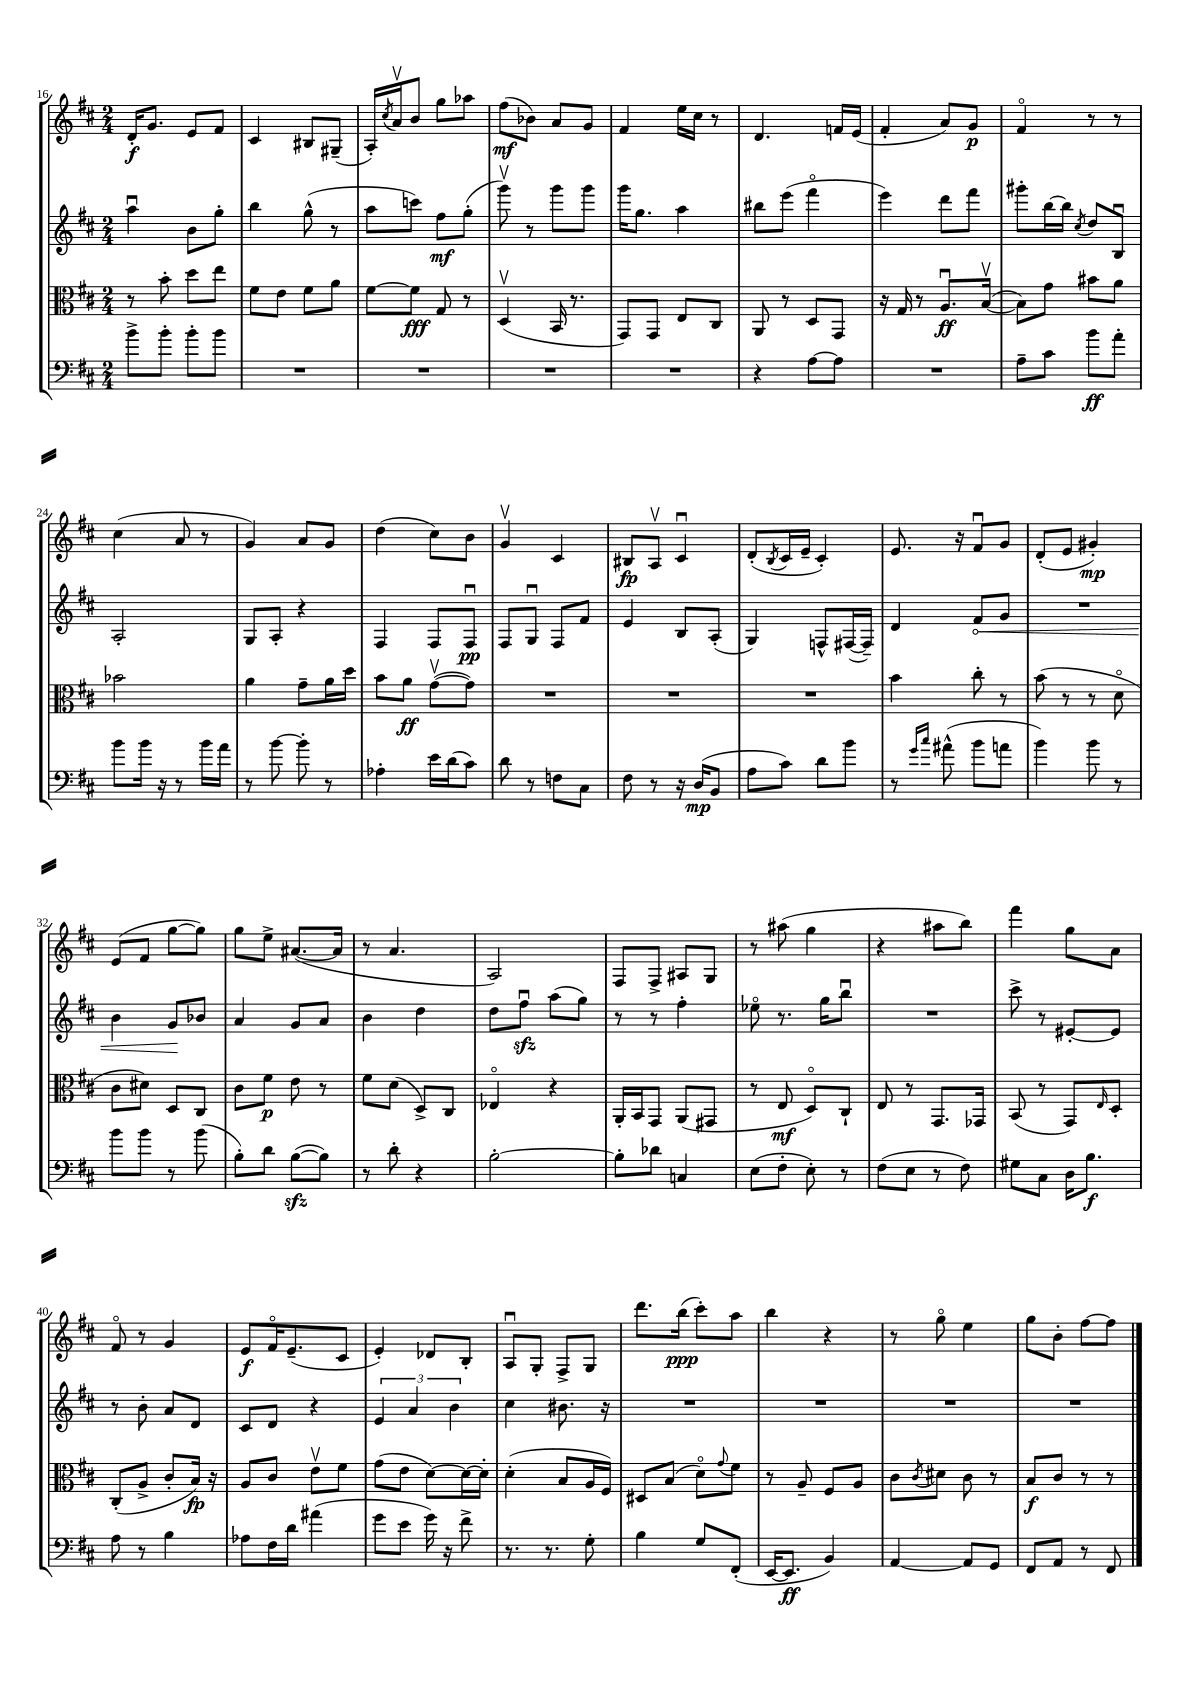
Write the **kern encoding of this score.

**kern	**dynam	**kern	**dynam	**kern	**dynam	**kern	**dynam
*part4	*part4	*part3	*part3	*part2	*part2	*part1	*part1
*staff4	*staff4	*staff3	*staff3	*staff2	*staff2	*staff1	*staff1
*clefF4	*	*clefC3	*	*clefG2	*	*clefG2	*
*k[f#c#]	*	*k[f#c#]	*	*k[f#c#]	*	*k[f#c#]	*
*M2/4	*	*M2/4	*	*M2/4	*	*M2/4	*
=16	=16	=16	=16	=16	=16	=16	=16
8b^\L	.	8r	.	4aau\	.	16d'/KL	f
.	.	.	.	.	.	8.g/J	.
8b'\J	.	8b'\	.	.	.	.	.
8b'\L	.	8dd\L	.	8b\L	.	8e/L	.
8b\J	.	8ee\J	.	8gg'\J	.	8f#/J	.
=17	=17	=17	=17	=17	=17	=17	=17
2r	.	8f#\L	.	4bb\	.	4c#/	.
.	.	8e\J	.	.	.	.	.
.	.	8f#\L	.	(8gg^^\	.	8B#X/L	.
.	.	8a\J	.	8r	.	(8G#X~/J	.
=18	=18	=18	=18	=18	=18	=18	=18
2r	.	[8f#\L	.	8aa\L	.	16A'/LL)	.
.	.	.	.	.	.	8qcc#/	.
.	.	.	.	.	.	16av/J	.
.	.	8f#\J]	fff	8cccn\J)	.	8b/J	.
.	.	8G/	.	8ff#\L	mf	8gg\L	.
.	.	8r	.	(8gg'\J	.	8aa-X\J	.
=19	=19	=19	=19	=19	=19	=19	=19
2r	.	(4Dv/	.	8gggv\)	.	(8ff#\L	mf
.	.	.	.	8r	.	8b-X\J)	.
.	.	16BB/	.	8ggg\L	.	8a/L	.
.	.	8.r	.	.	.	.	.
.	.	.	.	8ggg\J	.	8g/J	.
=20	=20	=20	=20	=20	=20	=20	=20
2r	.	8GG/L)	.	16ggg\KL	.	4f#/	.
.	.	.	.	8.gg\J	.	.	.
.	.	8GG/J	.	.	.	.	.
.	.	8E/L	.	4aa\	.	16ee\LL	.
.	.	.	.	.	.	16cc#\JJ	.
.	.	8C#/J	.	.	.	8r	.
=21	=21	=21	=21	=21	=21	=21	=21
4r	.	8AA/	.	8bb#X\L	.	4.d/	.
.	.	8r	.	(8eee\J	.	.	.
[8A\L	.	8D/L	.	4fff#\	.	.	.
8A\J]	.	8GG/J	.	.	.	16fn/LL	.
.	.	.	.	.	.	(16e/JJ	.
=22	=22	=22	=22	=22	=22	=22	=22
2r	.	16r	.	4eee\)	.	4f#'/	.
.	.	16G/	.	.	.	.	.
.	.	8r	.	.	.	.	.
.	.	8.Au/L	ff	8ddd\L	.	8a/L)	.
.	.	.	.	8fff#\J	.	8g/J	p
.	.	([16Bv/Jk	.	.	.	.	.
=23	=23	=23	=23	=23	=23	=23	=23
8A~\L	.	8B\L])	.	8ggg#X'\L	.	4f#/	.
8c#\J	.	8g\J	.	[16bb\L	.	.	.
.	.	.	.	16bb\JJ]	.	.	.
.	.	.	.	8qcc#/	.	.	.
8b\L	ff	8b#X\L	.	8dd/L	.	8r	.
8a'\J	.	8a\J	.	8Bu/J	.	8r	.
!!LO:LB:g=z
=24	=24	=24	=24	=24	=24	=24	=24
8b\L	.	2b-X\	.	2A'/	.	(4cc#\	.
16b\Jk	.	.	.	.	.	.	.
16r	.	.	.	.	.	.	.
8r	.	.	.	.	.	8a/	.
16b\LL	.	.	.	.	.	8r	.
16a\JJ	.	.	.	.	.	.	.
=25	=25	=25	=25	=25	=25	=25	=25
8r	.	4a\	.	8G/L	.	4g/)	.
[8b\	.	.	.	8A'/J	.	.	.
8b'\]	.	8g~\L	.	4r	.	8a/L	.
8r	.	16a\L	.	.	.	8g/J	.
.	.	16dd\JJ	.	.	.	.	.
=26	=26	=26	=26	=26	=26	=26	=26
4A-X'\	.	8b\L	.	4F#/	.	(4dd\	.
.	.	8a\J	ff	.	.	.	.
16e\LL	.	([8gv\L	.	8F#/L	.	8cc#\L)	.
(16d\J	.	.	.	.	.	.	.
8c#\J)	.	8g\J])	.	8F#u/J	pp	8b\J	.
=27	=27	=27	=27	=27	=27	=27	=27
8d\	.	2r	.	8F#/L	.	4gv/	.
8r	.	.	.	8Gu/J	.	.	.
8Fn\L	.	.	.	8F#/L	.	4c#/	.
8C#\J	.	.	.	8f#/J	.	.	.
=28	=28	=28	=28	=28	=28	=28	=28
8F#\	.	2r	.	4e/	.	8B#X/L	fp
8r	.	.	.	.	.	8Av/J	.
16r	.	.	.	8B/L	.	4c#u/	.
(16D/KL	mp	.	.	.	.	.	.
8BB/J	.	.	.	(8A'/J	.	.	.
=29	=29	=29	=29	=29	=29	=29	=29
8A\L	.	2r	.	4G/)	.	(8d'/L	.
.	.	.	.	.	.	8qB/	.
8c#\J)	.	.	.	.	.	16c#/L	.
.	.	.	.	.	.	16e~/JJ	.
8d\L	.	.	.	8Fn^^/L	.	4c#'/)	.
8b\J	.	.	.	([16F#X/L	.	.	.
.	.	.	.	16F#~/JJ])	.	.	.
=30	=30	=30	=30	=30	=30	=30	=30
8r	.	4b\	.	4d/	.	8.e/	.
16qqg/LL	.	.	.	.	.	.	.
16qqcc#/JJ	.	.	.	.	.	.	.
(8a#X^^\	.	.	.	.	.	.	.
.	.	.	.	.	.	16r	.
!	!	!	!	!	!LO:HP:b	!	!
8b\L	.	8cc#'\	.	8f#/L	<	8f#u/L	.
8an\J	.	8r	.	8g/J	.	8g/J	.
=31	=31	=31	=31	=31	=31	=31	=31
4b\)	.	(8b\	.	2r	.	(8d'/L	.
.	.	8r	.	.	.	8e/J	.
8b\	.	8r	.	.	.	4g#X'/)	mp
8r	.	8d\	.	.	.	.	.
!!LO:LB:g=z
=32	=32	=32	=32	=32	=32	=32	=32
8b\L	.	8c#\L	.	4b\	.	(8e/L	.
8b\J	.	8d#X\J)	.	.	.	8f#/J	.
8r	.	8D/L	.	8g/L	.	[8gg\L	.
(8b\	.	8C#/J	.	8b-X/J	[	8gg\J])	.
=33	=33	=33	=33	=33	=33	=33	=33
8B'\L)	.	8c#\L	.	4a/	.	8gg\L	.
8d\J	.	8f#\J	p	.	.	8ee^\J	.
([8Bzz\L	.	8e\	.	8g/L	.	([8.a#X/L	.
8B\J])	.	8r	.	8a/J	.	.	.
.	.	.	.	.	.	16a#/Jk]	.
=34	=34	=34	=34	=34	=34	=34	=34
8r	.	8f#\L	.	4b\	.	8r	.
8d'\	.	(8d\J	.	.	.	4.a/	.
4r	.	8D^/L)	.	4dd\	.	.	.
.	.	8C#/J	.	.	.	.	.
=35	=35	=35	=35	=35	=35	=35	=35
[2B'\	.	4E-X/	.	8dd\L	.	2A/)	.
.	.	.	.	8ff#zzu\J	.	.	.
.	.	4r	.	(8aa\L	.	.	.
.	.	.	.	8gg\J)	.	.	.
=36	=36	=36	=36	=36	=36	=36	=36
8B'\L]	.	16AA'/LL	.	8r	.	8F#/L	.
.	.	16BB/J	.	.	.	.	.
8d-X\J	.	8GG/J	.	8r	.	8F#^/J	.
4Cn/	.	(8AA/L	.	4ff#'\	.	8A#X/L	.
.	.	8GG#X/J	.	.	.	8G/J	.
=37	=37	=37	=37	=37	=37	=37	=37
(8E\L	.	8r	.	8ee-X\	.	8r	.
8F#'\J	.	8E/	mf	8.r	.	(8aa#X\	.
8E'\)	.	8D/L)	.	.	.	4gg\	.
.	.	.	.	16gg\KL	.	.	.
8r	.	8C#`/J	.	8bbu\J	.	.	.
=38	=38	=38	=38	=38	=38	=38	=38
(8F#\L	.	8E/	.	2r	.	4r	.
8E\J	.	8r	.	.	.	.	.
8r	.	8.GG/L	.	.	.	8aa#X\L	.
8F#\)	.	.	.	.	.	8bb\J)	.
.	.	16GG-X/Jk	.	.	.	.	.
=39	=39	=39	=39	=39	=39	=39	=39
8G#X\L	.	(8BB/	.	8ccc#^\	.	4fff#\	.
8C#\J	.	8r	.	8r	.	.	.
16D\KL	.	8GG/L)	.	[8e#X'/L	.	8gg\L	.
8.B\J	f	.	.	.	.	.	.
.	.	16qqE/	.	.	.	.	.
.	.	8D'/J	.	8e#/J]	.	8a\J	.
!!LO:LB:g=z
=40	=40	=40	=40	=40	=40	=40	=40
8A\	.	(8C#'/L	.	8r	.	8f#/	.
8r	.	8A^/J	.	8b'\	.	8r	.
4B\	.	8c#'/L	.	8a/L	.	4g/	.
.	.	16B/Jk)	fp	8d/J	.	.	.
.	.	16r	.	.	.	.	.
=41	=41	=41	=41	=41	=41	=41	=41
8A-X\L	.	8A/L	.	8c#/L	.	8e/L	f
16F#\L	.	8c#/J	.	8d/J	.	16f#/K	.
16d\JJ	.	.	.	.	.	(8.e~/	.
(4a#X\	.	8ev\L	.	4r	.	.	.
.	.	8f#\J	.	.	.	8c#/J	.
=42	=42	=42	=42	=42	=42	=42	=42
8g\L	.	(8g\L	.	6e/	.	4e'/)	.
8e\J	.	8e\J	.	.	.	.	.
.	.	.	.	6a/	.	.	.
16g\)	.	[8d\L)	.	.	.	8d-X/L	.
16r	.	.	.	.	.	.	.
.	.	.	.	6b\	.	.	.
8f#^\	.	16d\L_	.	.	.	8B'/J	.
.	.	16d'\JJ]	.	.	.	.	.
=43	=43	=43	=43	=43	=43	=43	=43
8.r	.	(4d'\	.	4cc#\	.	8Au/L	.
.	.	.	.	.	.	8G'/J	.
8.r	.	.	.	.	.	.	.
.	.	8B/L	.	8.b#X\	.	8F#^/L	.
8G'\	.	16A/L	.	.	.	8G/J	.
.	.	16F#/JJ)	.	16r	.	.	.
=44	=44	=44	=44	=44	=44	=44	=44
4B\	.	8D#X/L	.	2r	.	8.ddd\L	.
.	.	(8B/J	.	.	.	.	.
.	.	.	.	.	.	(16bb\Jk	ppp
8G/L	.	8d\L)	.	.	.	8ccc#'\L)	.
.	.	8qqg/	.	.	.	.	.
(8FF#'/J	.	8f#\J	.	.	.	8aa\J	.
=45	=45	=45	=45	=45	=45	=45	=45
[16EE/KL	.	8r	.	2r	.	4bb\	.
8.EE/J]	ff	.	.	.	.	.	.
.	.	8A~/	.	.	.	.	.
4BB/)	.	8F#/L	.	.	.	4r	.
.	.	8A/J	.	.	.	.	.
=46	=46	=46	=46	=46	=46	=46	=46
[4AA/	.	8c#\L	.	2r	.	8r	.
.	.	8qc#/	.	.	.	.	.
.	.	8d#X\J	.	.	.	8gg\	.
8AA/L]	.	8c#\	.	.	.	4ee\	.
8GG/J	.	8r	.	.	.	.	.
=47	=47	=47	=47	=47	=47	=47	=47
8FF#/L	.	8B/L	f	2r	.	8gg\L	.
8AA/J	.	8c#/J	.	.	.	8b'\J	.
8r	.	8r	.	.	.	[8ff#\L	.
8FF#/	.	8r	.	.	.	8ff#\J]	.
==	==	==	==	==	==	==	==
*-	*-	*-	*-	*-	*-	*-	*-
